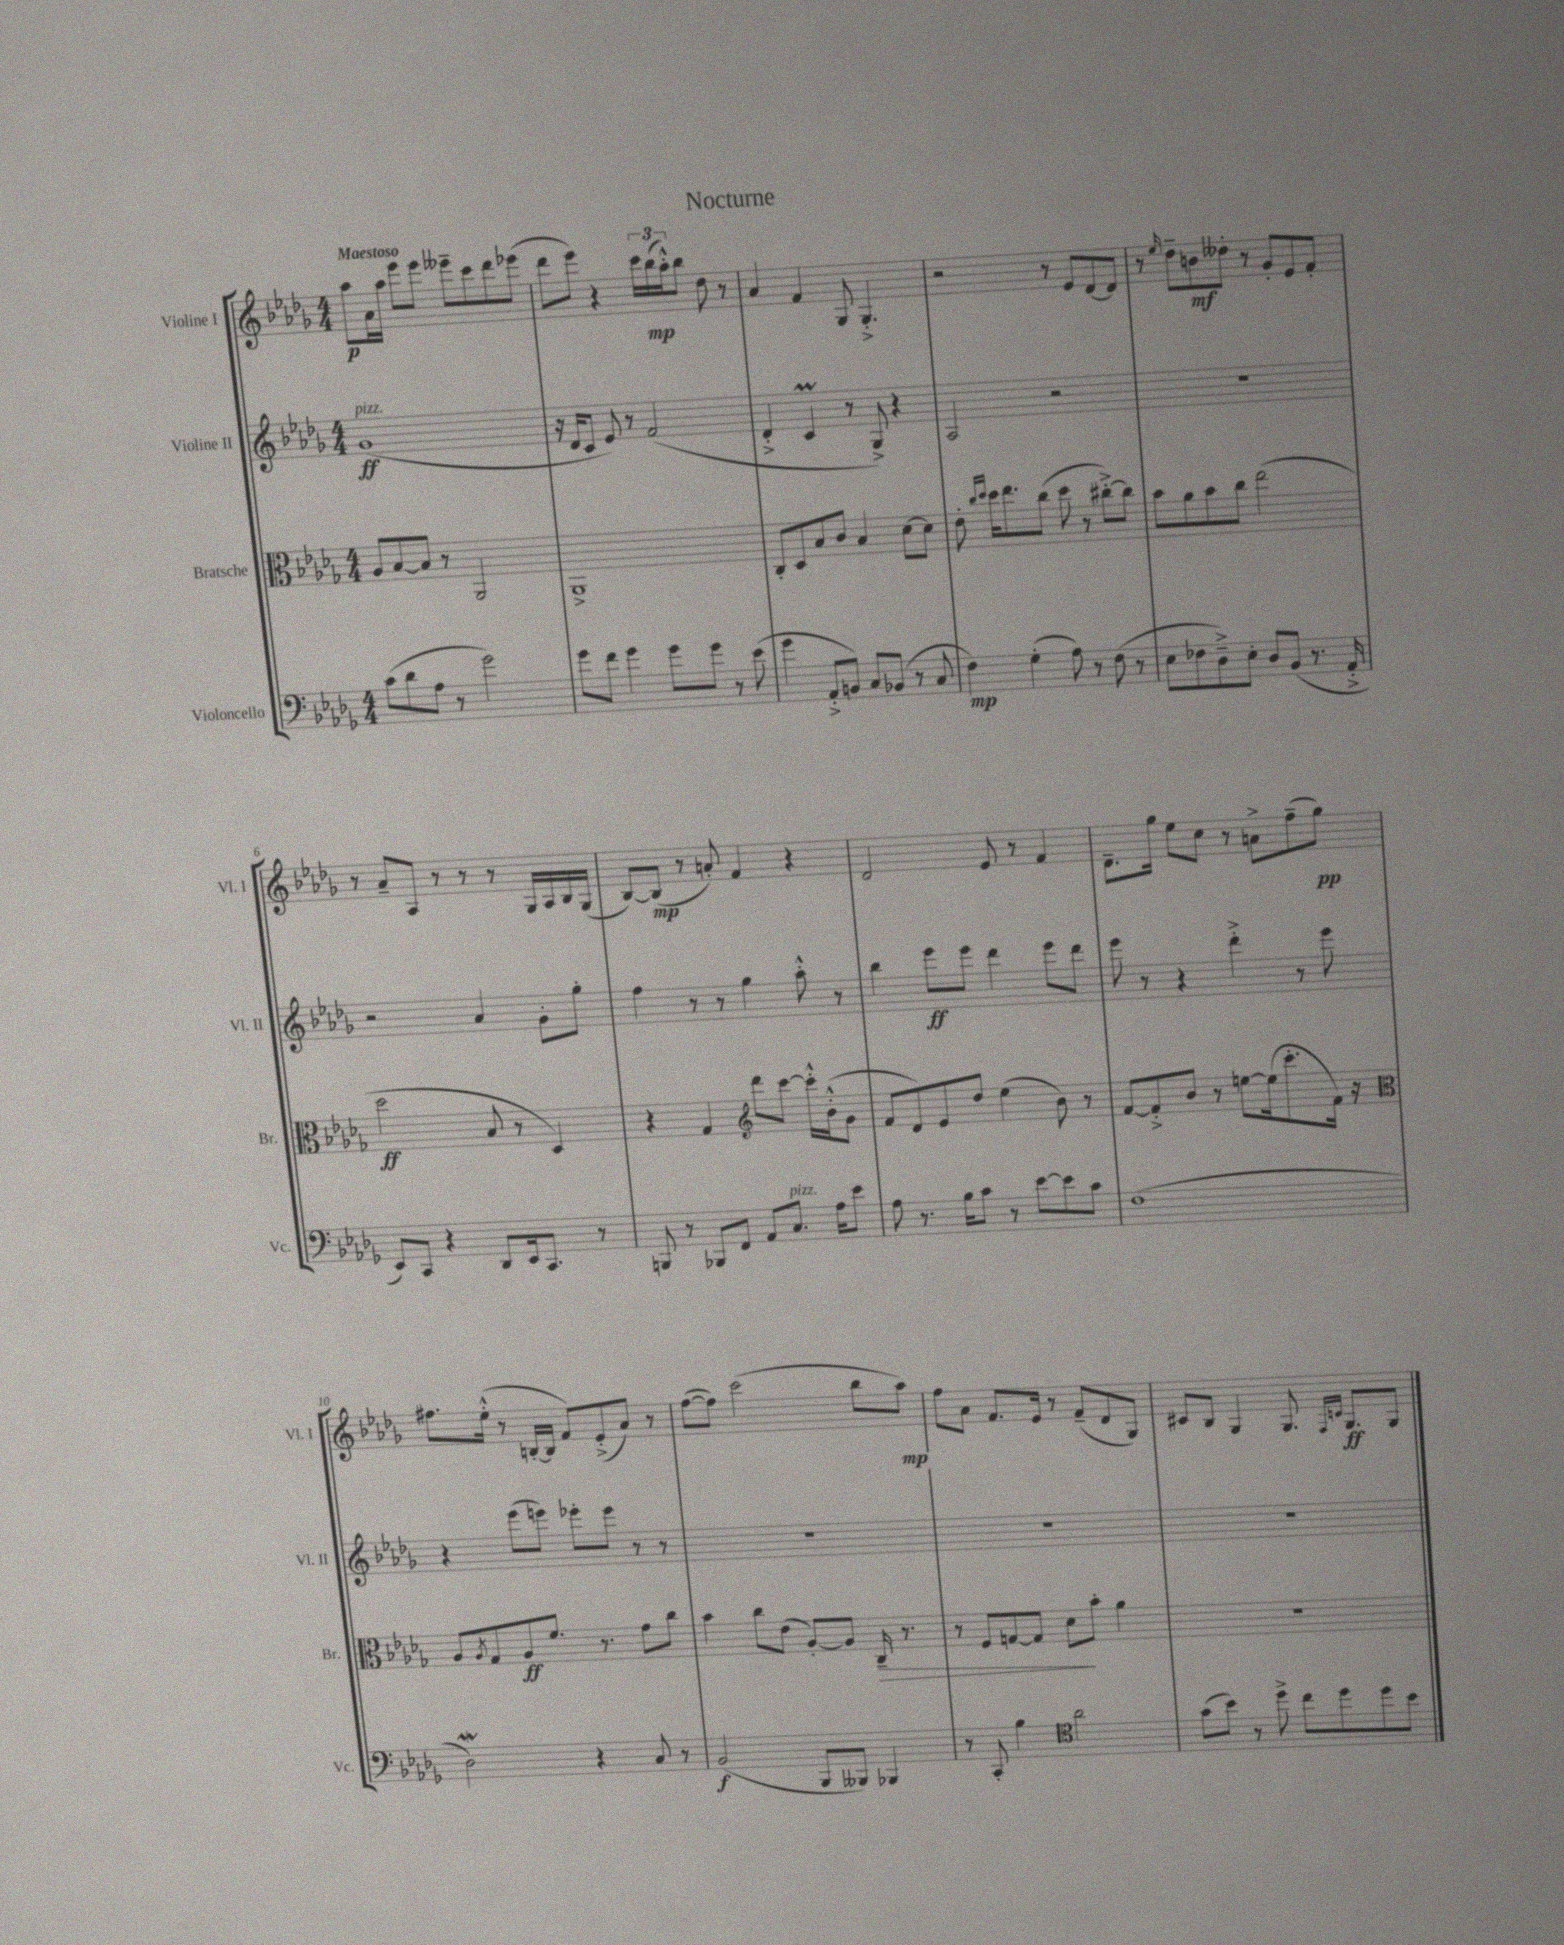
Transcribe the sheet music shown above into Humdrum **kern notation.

**kern	**dynam	**kern	**dynam	**kern	**dynam	**kern	**dynam
*part4	*part4	*part3	*part3	*part2	*part2	*part1	*part1
*staff4	*staff4	*staff3	*staff3	*staff2	*staff2	*staff1	*staff1
*I"Violoncello	*	*I"Bratsche	*	*I"Violine II	*	*I"Violine I	*
*I'Vc.	*	*I'Br.	*	*I'Vl. II	*	*I'Vl. I	*
*clefF4	*	*clefC3	*	*clefG2	*	*clefG2	*
*k[b-e-a-d-g-]	*	*k[b-e-a-d-g-]	*	*k[b-e-a-d-g-]	*	*k[b-e-a-d-g-]	*
*M4/4	*	*M4/4	*	*M4/4	*	*M4/4	*
=1	=1	=1	=1	=1	=1	=1	=1
!	!	!	!	!	!	!LO:TX:a:B:t=Maestoso	!
!	!	!	!	!LO:TX:a:i:t=pizz.	!	!	!
(8c\L	.	8A-/L	.	(1g-	ff	8aa-\L	p
8d-\	.	[8B-/	.	.	.	16a-\L	.
.	.	.	.	.	.	16aa-\JJ	.
8A-\J	.	8B-/J]	.	.	.	8eee-\L	.
8r	.	8r	.	.	.	8eee-\J	.
2g-\)	.	2AA-/	.	.	.	8eee--X~\L	.
.	.	.	.	.	.	8ccc\	.
.	.	.	.	.	.	8ddd-\	.
.	.	.	.	.	.	(8eee-X\J	.
=2	=2	=2	=2	=2	=2	=2	=2
8g-\L	.	1AA-^	.	16r	.	8ddd-\L	.
.	.	.	.	16d-/KL	.	.	.
8f\J	.	.	.	8c/J	.	8eee-\J)	.
4g-\	.	.	.	8e-/)	.	4r	.
.	.	.	.	8r	.	.	.
8g-\L	.	.	.	(2f/	.	24ccc\LL	.
.	.	.	.	.	.	(24bb-\	mp
.	.	.	.	.	.	24aa-'^^\J)	.
8g-\J	.	.	.	.	.	8bb-\J	.
8r	.	.	.	.	.	8dd-\	.
(8e-\	.	.	.	.	.	8r	.
=3	=3	=3	=3	=3	=3	=3	=3
4g-\	.	8C'/L	.	4d-'^/	.	4a-/	.
.	.	8D-/	.	.	.	.	.
8AA-'^/L	.	8B-/	.	4cm/	.	4f/	.
8BBn/J)	.	8c/J	.	.	.	.	.
8C/L	.	4B-/	.	8r	.	8G-/	.
(8BB-X/J	.	.	.	8G-^/)	.	4.G-'^/	.
8r	.	[8d-\L	.	4r	.	.	.
8C/	.	8d-\J]	.	.	.	.	.
=4	=4	=4	=4	=4	=4	=4	=4
4F\)	mp	8e-'\	.	2A-/	.	2r	.
.	.	16qqcc/LL	.	.	.	.	.
.	.	16qqdd-/JJ	.	.	.	.	.
.	.	16dd-\KL	.	.	.	.	.
.	.	8.ee-\	.	.	.	.	.
(4G-'\	.	.	.	.	.	.	.
.	.	(8cc\J	.	.	.	.	.
8A-\)	.	8dd-\	.	2r	.	8r	.
8r	.	8r	.	.	.	8e-/L	.
(8F\	.	[8cc#X'^\L)	.	.	.	[8d-/	.
8r	.	8cc#\J]	.	.	.	8d-/J]	.
=5	=5	=5	=5	=5	=5	=5	=5
8E-\L	.	8b-\L	.	1r	.	8r	.
.	.	.	.	.	.	16qqee-/	.
8F-X\	.	8a-\	.	.	.	8dd-~\L	.
8D-~^\)	.	8b-\	.	.	.	8bn\	mf
8E-'\J	.	8cc\J	.	.	.	8dd--X'\J	.
8D-/L	.	(2ee-\	.	.	.	8r	.
(8BB-/J	.	.	.	.	.	8g-'/L	.
8.r	.	.	.	.	.	8e-/	.
.	.	.	.	.	.	8f'/J	.
16AA-'^/	.	.	.	.	.	.	.
!!LO:LB:g=z
=6	=6	=6	=6	=6	=6	=6	=6
8EE-/L)	.	2dd-\	ff	2r	.	8r	.
8CC/J	.	.	.	.	.	8a-~/L	.
4r	.	.	.	.	.	8A-/J	.
.	.	.	.	.	.	8r	.
8DD-/L	.	8B-/	.	4a-/	.	8r	.
16EE-/k	.	8r	.	.	.	8r	.
8.CC/J	.	.	.	.	.	.	.
.	.	4D-/)	.	8g-'\L	.	16G-/LL	.
.	.	.	.	.	.	16A-/	.
8r	.	.	.	8gg-'\J	.	16B-/	.
.	.	.	.	.	.	(16G-/JJ	.
=7	=7	=7	=7	=7	=7	=7	=7
8BBBn/	.	4r	.	4ff\	.	[8B-/L)	.
8r	.	.	.	.	.	(8B-/J]	mp
8BBB-X/L	.	4G-/	.	8r	.	8r	.
8FF/J	.	.	.	8r	.	8an'/)	.
*	*	*clefG2	*	*	*	*	*
8AA-/L	.	8ddd-\L	.	4gg-\	.	4f/	.
!LO:TX:a:i:t=pizz.	!	!	!	!	!	!	!
8.C/J	.	[8ccc\J	.	.	.	.	.
.	.	16ccc'^^\LL]	.	8aa-'^^\	.	4r	.
16A-\KL	.	(16b-'^^\J	.	.	.	.	.
8e-\J	.	8g-\J	.	8r	.	.	.
=8	=8	=8	=8	=8	=8	=8	=8
8A-\	.	8f/L	.	4bb-\	.	2d-/	.
8.r	.	8d-/)	.	.	.	.	.
.	.	8e-/	.	8eee-\L	ff	.	.
16B-\KL	.	.	.	.	.	.	.
8c\J	.	8dd-/J	.	8eee-\J	.	.	.
8r	.	(4ee-\	.	4ddd-\	.	8e-/	.
[8e-\L	.	.	.	.	.	8r	.
8e-\]	.	8b-\)	.	8eee-\L	.	4f/	.
8c\J	.	8r	.	8ddd-\J	.	.	.
=9	=9	=9	=9	=9	=9	=9	=9
(1F	.	[8f/L	.	8eee-\	.	8.d-~\L	.
.	.	8f'^/]	.	8r	.	.	.
.	.	.	.	.	.	16gg-\Jk	.
.	.	8b-/J	.	4r	.	8ee-\L	.
.	.	8r	.	.	.	8cc\J	.
.	.	[8een\L	.	4ddd-'^\	.	8r	.
.	.	(16ee\k]	.	.	.	8an^\L	.
.	.	8.ccc'\	.	.	.	.	.
.	.	.	.	8r	.	(8ff~\	.
.	.	16f\Jk)	.	8eee-\	.	8gg-\J)	pp
.	.	16r	.	.	.	.	.
!!LO:LB:g=z
=10	=10	=10	=10	=10	=10	=10	=10
*	*	*clefC3	*	*	*	*	*
2D-w\)	.	8A-/L	.	4r	.	8.ff#X\L	.
.	.	8qA-/	.	.	.	.	.
.	.	8G-/	.	.	.	.	.
.	.	.	.	.	.	(16ee-'^^\Jk	.
.	.	8A-/	ff	(8eee-\L	.	8r	.
.	.	8.f/J	.	8eeen\J)	.	[16Bn'/LL	.
.	.	.	.	.	.	16B/JJ]	.
4r	.	.	.	8eee-X'\L	.	8f/L)	.
.	.	8.r	.	.	.	.	.
.	.	.	.	8eee-\J	.	(8e-'^/	.
8C/	.	8g-\L	.	8r	.	8a-/J)	.
8r	.	8cc\J	.	8r	.	8r	.
=11	=11	=11	=11	=11	=11	=11	=11
(2BB-/	f	4b-\	.	1r	.	([8ff\L	.
.	.	.	.	.	.	8ff\J])	.
.	.	8cc\L	.	.	.	(2ccc\	.
.	.	(8e-\J	.	.	.	.	.
8BBB-/L	.	[8A-'/L)	.	.	.	.	.
8BBB--X/J)	.	8A-/J]	.	.	.	.	.
!	!	!	!LO:HP:b	!	!	!	!
4BBB-X/	.	16C~/	>	.	.	8bb-\L	.
.	.	8.r	.	.	.	.	.
.	.	.	.	.	.	8aa-\J)	mp
=12	=12	=12	=12	=12	=12	=12	=12
8r	.	8r	.	1r	.	8ff\L	.
8CC'/	.	8F/L	.	.	.	8a-\J	.
4B-\	.	[8Gn/	.	.	.	8.f/L	.
.	.	8G/J]	.	.	.	.	.
.	.	.	.	.	.	16e-/Jk	.
*clefC4	*	*	*	*	*	*	*
2a-\	.	8d-\L	.	.	.	8r	.
.	.	8b-'\J	]	.	.	(8f~/L	.
.	.	4a-\	.	.	.	8d-/	.
.	.	.	.	.	.	8G-/J)	.
=13	=13	=13	=13	=13	=13	=13	=13
(8g-\L	.	1r	.	1r	.	8c#X/L	.
8b-\J)	.	.	.	.	.	8B-/J	.
8r	.	.	.	.	.	4G-/	.
8dd-^\	.	.	.	.	.	.	.
8cc\L	.	.	.	.	.	8.G-/	.
8dd-\	.	.	.	.	.	.	.
.	.	.	.	.	.	16qqF/LL	.
.	.	.	.	.	.	16qqcn/JJ	.
.	.	.	.	.	.	8.G-/L	ff
8dd-\	.	.	.	.	.	.	.
8b-\J	.	.	.	.	.	8G-/J	.
==	==	==	==	==	==	==	==
*-	*-	*-	*-	*-	*-	*-	*-
